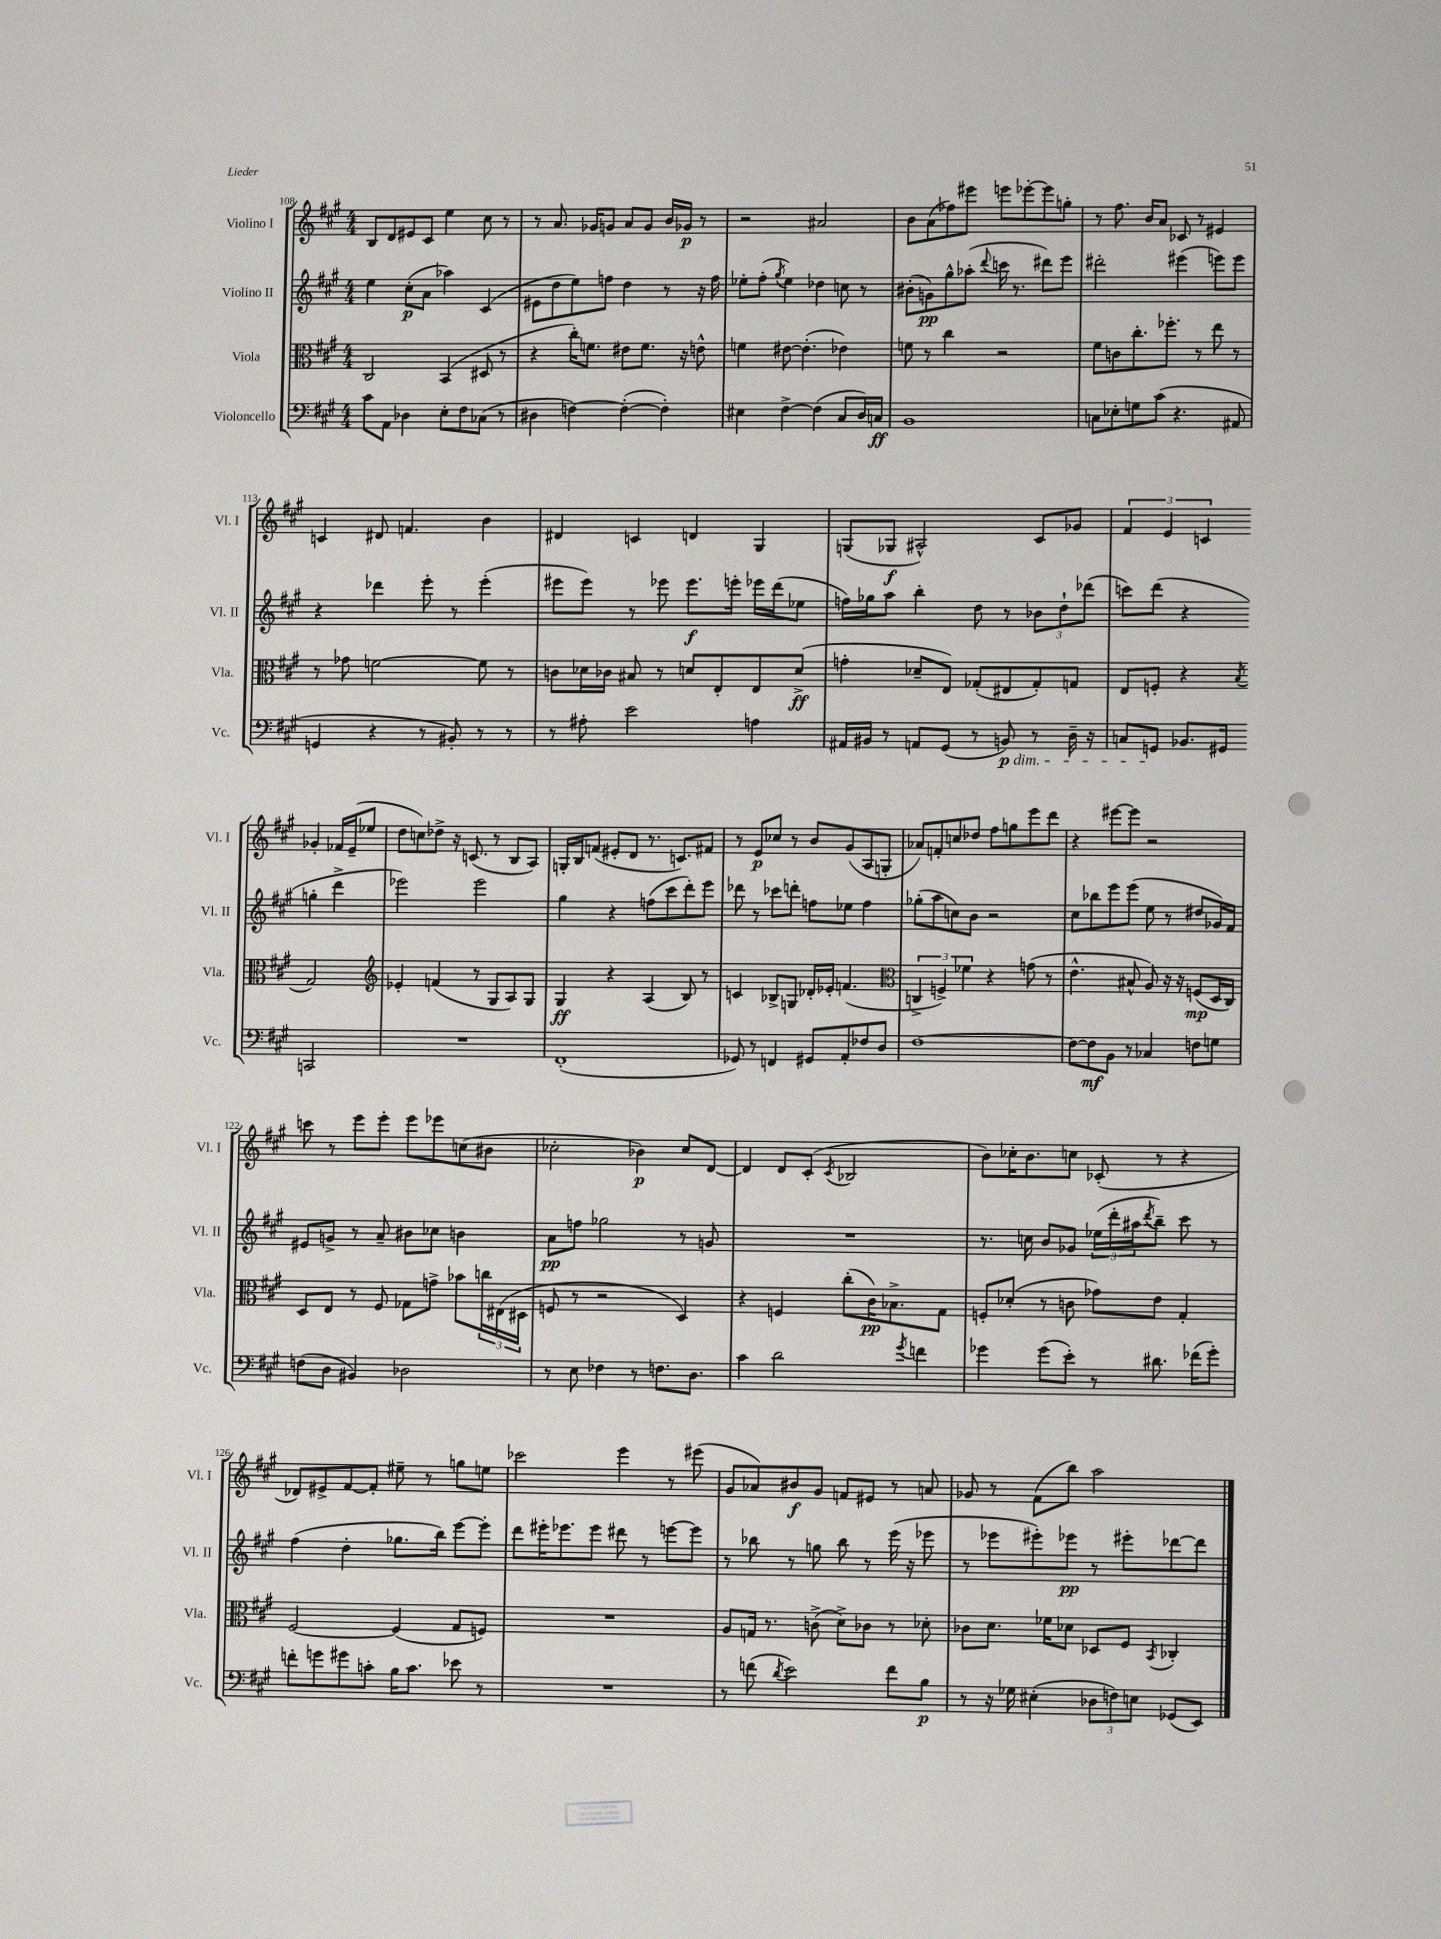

**kern	**dynam	**kern	**dynam	**kern	**dynam	**kern	**dynam
*part4	*part4	*part3	*part3	*part2	*part2	*part1	*part1
*staff4	*staff4	*staff3	*staff3	*staff2	*staff2	*staff1	*staff1
*I"Violoncello	*	*I"Viola	*	*I"Violino II	*	*I"Violino I	*
*I'Vc.	*	*I'Vla.	*	*I'Vl. II	*	*I'Vl. I	*
*clefF4	*	*clefC3	*	*clefG2	*	*clefG2	*
*k[f#c#g#]	*	*k[f#c#g#]	*	*k[f#c#g#]	*	*k[f#c#g#]	*
*M4/4	*	*M4/4	*	*M4/4	*	*M4/4	*
=108	=108	=108	=108	=108	=108	=108	=108
8c#\L	.	2C#/	.	4ee\	.	8B/L	.
8AA\J	.	.	.	.	.	8d/	.
4D-X\	.	.	.	(8cc#'\L	p	8e#X/	.
.	.	.	.	8a\J	.	8c#/J	.
8E'\L	.	(4BB/	.	4aa-X\)	.	4ee\	.
8F#\	.	.	.	.	.	.	.
(8C-X\J	.	8D#X/	.	(4c#/	.	8cc#\	.
8r	.	8r	.	.	.	8r	.
=109	=109	=109	=109	=109	=109	=109	=109
4D#X\	.	4r	.	8e#X\L	.	8r	.
.	.	.	.	8dd\	.	8.a/	.
[4Fn\)	.	16cc#'\KL)	.	8ee\)	.	.	.
.	.	8.fn\J	.	.	.	16g-X/KL	.
.	.	.	.	8ffn\J	.	8gn/J	.
(4F'\_	.	8e#X\L	.	4dd\	.	8a/L	.
.	.	8.f\J	.	.	.	8g/J	.
4F'\])	.	.	.	8r	.	16b/LL	.
.	.	16r	.	.	.	16g-X/JJ	p
.	.	8en^^\	.	16r	.	8r	.
.	.	.	.	16ff\	.	.	.
=110	=110	=110	=110	=110	=110	=110	=110
4E#X\	.	4fn\	.	8ee-X'\L	.	2r	.
.	.	.	.	(8ff#'\J	.	.	.
.	.	.	.	8qgg#/	.	.	.
[4F#^\	.	[8e#X\	.	4ee-\)	.	.	.
.	.	(4.e#'\]	.	.	.	.	.
(4F#\]	.	.	.	4dd-X\	.	2a#X/	.
8C#/L	.	4e-X\)	.	8ccn\	.	.	.
16D/L)	.	.	.	8r	.	.	.
16Cn/JJ	ff	.	.	.	.	.	.
=111	=111	=111	=111	=111	=111	=111	=111
1BB	.	8fn\	.	(8b#X'\L	.	8b\L	.
.	.	8r	.	8gn\)	pp	(8a\	.
.	.	4cc#\	.	8gg#^^\	.	8ff-X\)	.
.	.	.	.	(8aa-X'\J	.	8eee#X\J	.
.	.	.	.	8qqddd/	.	.	.
.	.	2r	.	16cccn\	.	8eeen\L	.
.	.	.	.	8.r	.	.	.
.	.	.	.	.	.	[8eee-X'\	.
.	.	.	.	8ddd#X\L)	.	8eee-\]	.
.	.	.	.	8eee\J	.	8ggn'\J	.
=112	=112	=112	=112	=112	=112	=112	=112
8Cn\L	.	8f#\L	.	2ddd#X'\	.	8r	.
8E-X'\	.	8cn\	.	.	.	8.ff#\	.
8Gn\	.	8.cc#'\	.	.	.	.	.
.	.	.	.	.	.	16b/KL	.
(8c#\J	.	.	.	.	.	8a/J	.
.	.	8.ff-X'\J	.	.	.	.	.
4.r	.	.	.	(4eee#X\	.	8c-X/	.
.	.	8r	.	.	.	8r	.
.	.	8ee\	.	8eeen\L)	.	4e#X/	.
8AA#X/	.	8r	.	8eee\J	.	.	.
!!LO:LB:g=z
=113	=113	=113	=113	=113	=113	=113	=113
4GGn/	.	8r	.	4r	.	4cn/	.
.	.	8g-X\	.	.	.	.	.
4r	.	[2fn\	.	4ddd-X\	.	8d#X/	.
.	.	.	.	.	.	4.fn/	.
8r	.	.	.	8eee'\	.	.	.
8BB#X'/)	.	.	.	8r	.	.	.
8r	.	8f\]	.	(4eee'\	.	4b\	.
8r	.	8r	.	.	.	.	.
=114	=114	=114	=114	=114	=114	=114	=114
8r	.	8cn\L	.	8eee#X\L	.	4d#X/	.
8A#X'\	.	16d-X\L	.	8eee#\J)	.	.	.
.	.	16c-X\JJ	.	.	.	.	.
2e\	.	8B#X/	.	8r	.	4cn/	.
.	.	8r	.	8eee-X\	.	.	.
.	.	8dn/L	.	8.eee-\L	f	4dn/	.
.	.	8E'/	.	.	.	.	.
.	.	.	.	16eeen'\Jk	.	.	.
4An\	.	8E/	.	16eee-X\LL	.	4G#/	.
.	.	.	.	(16ddd\J	.	.	.
.	.	(8d^/J	ff	8ee-X\J	.	.	.
=115	=115	=115	=115	=115	=115	=115	=115
16AA#X/LL	.	4gn'\	.	16ffn\LL)	.	(8Gn/L	.
16BB#X/JJ	.	.	.	16gg-X\J	.	.	.
8r	.	.	.	8aa\J	.	8G-X/J	f
8AAn/L	.	8d-X~/L	.	4bb'\	.	2A#X^^/)	.
(8GG#/J	.	8E/J)	.	.	.	.	.
8r	.	(8G-X'/L	.	8dd\	.	.	.
!LO:TX:b:i:t=dim.	!	!	!	!	!	!	!
8BBn/)	p	8E#X/	.	8r	.	.	.
8r	.	8G-'/)	.	12b-X\L	.	8c#/L	.
.	.	.	.	12dd`\	.	.	.
16D~\	.	8Gn/J	.	.	.	8g-X/J	.
.	.	.	.	(12ddd-X\J	.	.	.
16r	.	.	.	.	.	.	.
=116	=116	=116	=116	=116	=116	=116	=116
8Cn/L	.	8E/L	.	8cccn\L)	.	6f#/	.
8GGn/J	.	8Fn'/J	.	(8ddd\J	.	.	.
.	.	.	.	.	.	6e/	.
8.BB-X/L	.	4r	.	4r	.	.	.
.	.	.	.	.	.	6cn/	.
16GG#X/Jk	.	.	.	.	.	.	.
.	.	8qB/	.	.	.	.	.
2CCn/	.	2G#/	.	4ggn'\	.	4g-X'/	.
.	.	.	.	4ddd^\	.	16f-X/LL	.
.	.	.	.	.	.	(16e~/J	.
.	.	.	.	.	.	8ee-X/J	.
!!LO:LB:g=z
=117	=117	=117	=117	=117	=117	=117	=117
*	*	*clefG2	*	*	*	*	*
1r	.	4e-X'/	.	2eee-X\)	.	8dd\L	.
.	.	.	.	.	.	8ccn\)	.
.	.	(4fn/	.	.	.	8dd-X^\J	.
.	.	.	.	.	.	16r	.
.	.	.	.	.	.	(8.cn/	.
.	.	8r	.	2eee-\	.	.	.
.	.	8G#/L	.	.	.	8r	.
.	.	8A/)	.	.	.	8B/L	.
.	.	8G#/J	.	.	.	8A/J)	.
=118	=118	=118	=118	=118	=118	=118	=118
(1FF#'	.	4G#/	ff	4gg#\	.	16Gn'/LL	.
.	.	.	.	.	.	16B/J	.
.	.	.	.	.	.	(8fn/J	.
.	.	4r	.	4r	.	8e#X'/L	.
.	.	.	.	.	.	8d/J	.
.	.	(4A/	.	(8ffn\L	.	8.r	.
.	.	.	.	8ccc#\	.	.	.
.	.	.	.	.	.	8.cn/L)	.
.	.	8B/)	.	8ddd'\)	.	.	.
.	.	8r	.	8eee\J	.	8f#X/J	.
=119	=119	=119	=119	=119	=119	=119	=119
8GG-X/)	.	4cn/	.	8ddd-X\	.	8r	.
8r	.	.	.	8r	.	8e/L	p
4FFn/	.	8B-X^/L	.	8ccc-X\L	.	8cc-X/J	.
.	.	8Gn/J	.	8dddn'\J	.	8r	.
8GG#X/L	.	16d-X'/LL	.	8ffn\L	.	8b/L	.
.	.	16e-X'/JJ	.	.	.	.	.
8AA'/	.	(4.fn/	.	8ee-X\J	.	(8g#/	.
8F-X/	.	.	.	4ff\	.	8A/	.
8D/J	.	.	.	.	.	8Gn'/J	.
=120	=120	=120	=120	=120	=120	=120	=120
*	*	*clefC3	*	*	*	*	*
[1F#	.	6Cn^/	.	(8gg-X'\L	.	8a-X/L)	.
.	.	.	.	8aa\	.	8fn'/	.
.	.	6Fn^/)	.	.	.	.	.
.	.	.	.	8ccn\)	.	8ccn/	.
.	.	6f-X\	.	.	.	.	.
.	.	.	.	8b\J	.	8dd-X/J	.
.	.	4r	.	2r	.	8ff#\L	.
.	.	.	.	.	.	8ggn\	.
.	.	(8gn\	.	.	.	8eee\	.
.	.	8r	.	.	.	8ddd\J	.
=121	=121	=121	=121	=121	=121	=121	=121
8F#\L_	.	4.e^^\	.	8cc#\L	.	4r	.
8F#\]	mf	.	.	8bb-X\	.	.	.
8BB\J	.	.	.	8eee\	.	[8eee#X\L	.
8r	.	8B#X^^/	.	(8eee\J	.	8eee#\J]	.
4C-X/	.	8A/)	.	8ee\	.	2r	.
.	.	16r	.	8r	.	.	.
.	.	16r	.	.	.	.	.
8Fn\L	.	(8Fn/L	mp	8dd#X/L	.	.	.
8Gn\J	.	16D/L	.	16g-X/L)	.	.	.
.	.	16C#/JJ)	.	16f#/JJ	.	.	.
!!LO:LB:g=z
=122	=122	=122	=122	=122	=122	=122	=122
(8Fn\L	.	8D/L	.	8e#X/L	.	8cccn\	.
8D\J	.	8E/J	.	8gn^/J	.	8r	.
4BB#X/)	.	8r	.	8r	.	8eee\L	.
.	.	8F#/	.	8a~/	.	8eee'\J	.
2D-X\	.	8G-X\L	.	8b#X\L	.	8eee\L	.
.	.	8gn^\J	.	8cc-X\J	.	8eee-X\	.
.	.	8b-X\L	.	4bn\	.	(8ccn\	.
.	.	24ccn\L	.	.	.	8b#X\J	.
.	.	(24E#X\	.	.	.	.	.
.	.	24D#X\JJ	.	.	.	.	.
=123	=123	=123	=123	=123	=123	=123	=123
8r	.	8Fn/	.	8a\L	pp	2cc-X'\	.
8E\	.	8r	.	8ffn\J	.	.	.
4F-X\	.	2r	.	2gg-X\	.	.	.
8r	.	.	.	.	.	4b-X\)	p
8.Fn\L	.	.	.	.	.	.	.
.	.	4D/)	.	8r	.	8cc-/L	.
8.D\J	.	.	.	.	.	.	.
.	.	.	.	8gn/	.	[8d/J	.
=124	=124	=124	=124	=124	=124	=124	=124
4c#\	.	4r	.	1r	.	4d/]	.
2d\	.	4Fn/	.	.	.	8d/L	.
.	.	.	.	.	.	(8c#'/J	.
.	.	.	.	.	.	8qc#/	.
.	.	(8cc#'\L	.	.	.	2B-X/	.
.	.	16c#\K)	pp	.	.	.	.
.	.	8.B-X^\	.	.	.	.	.
8qg#/	.	.	.	.	.	.	.
4fn\	.	.	.	.	.	.	.
.	.	8G#\J	.	.	.	.	.
=125	=125	=125	=125	=125	=125	=125	=125
4g-X\	.	8Fn'/L	.	8.r	.	8b\L)	.
.	.	(8d-X'/J	.	.	.	16cc-X'\K	.
.	.	.	.	16ccn\	.	8.b\	.
(8g-\L	.	8r	.	8b/L	.	.	.
8e'\J)	.	8cn\	.	8g-X/J	.	8ccn\J	.
8r	.	8g-X\L)	.	(24ee-X\LL	.	(8c-X'/	.
.	.	.	.	24ddd'\	.	.	.
.	.	.	.	24aa#X\J	.	.	.
.	.	.	.	8qddd/	.	.	.
8.d#X\	.	8e\J	.	8bb~\J)	.	8r	.
.	.	4G#'/	.	8ccc#\	.	4r	.
(16f-X\KL	.	.	.	.	.	.	.
8g-'\J)	.	.	.	8r	.	.	.
!!LO:LB:g=z
=126	=126	=126	=126	=126	=126	=126	=126
8fn'\L	.	[2F#/	.	(4ff#\	.	8d-X/L)	.
8gn\	.	.	.	.	.	8e#X^/	.
8g#X\	.	.	.	4dd'\	.	[8f#/	.
8cn'\J	.	.	.	.	.	8f#'/J]	.
16B\KL	.	(4F#/]	.	8.gg-X\L	.	8ee#X~\	.
8.c\J	.	.	.	.	.	.	.
.	.	.	.	.	.	8r	.
.	.	.	.	16bb\Jk)	.	.	.
8e-X\	.	8G#/L	.	[8eee\L	.	8ggn\L	.
8r	.	8Fn/J)	.	8eee'\J]	.	8een\J	.
=127	=127	=127	=127	=127	=127	=127	=127
1r	.	1r	.	8ddd\L	.	2ccc-X\	.
.	.	.	.	16eee#X'\K	.	.	.
.	.	.	.	8.eee-X\	.	.	.
.	.	.	.	8eee-\J	.	.	.
.	.	.	.	8ddd#X\	.	4eee\	.
.	.	.	.	8r	.	.	.
.	.	.	.	[8eeen\L	.	8r	.
.	.	.	.	8eee\J]	.	(8eee#X\	.
=128	=128	=128	=128	=128	=128	=128	=128
8r	.	8A/L	.	8r	.	8g#/L	.
(8fn\	.	16Gn/Jk	.	8bb-X\	.	8a-X/)	.
.	.	8.r	.	.	.	.	.
8qd/	.	.	.	.	.	.	.
2e\)	.	.	.	8r	.	8b#X/	f
.	.	(8cn^\	.	8ggn\	.	8g#/J	.
.	.	8d^\L)	.	8bb-\	.	8fn/L	.
.	.	8c-X\J	.	8r	.	8e#X/J	.
8f\L	.	8r	.	(16eee\	.	8r	.
.	.	.	.	16r	.	.	.
8B\J	p	8d-X'\	.	8eee-X\	.	8an/	.
=129	=129	=129	=129	=129	=129	=129	=129
8r	.	8c-X\L	.	8r	.	8g-X/	.
16r	.	8.d\J	.	8eee-X\L	.	8r	.
16G-X\	.	.	.	.	.	.	.
(4E#X'\	.	.	.	8eee#X'\)	.	(8f#\L	.
.	.	16f-X\KL	.	.	.	.	.
.	.	8d-X\J	.	8eee-X\J	pp	8bb\J)	.
12D-X\L	.	8D-X/L	.	8r	.	2aa\	.
12Fn\)	.	.	.	.	.	.	.
.	.	8F#/J	.	8eee#X'\L	.	.	.
12En\J	.	.	.	.	.	.	.
.	.	8qBB/	.	.	.	.	.
(8GG-X/L	.	4C-X'/	.	[8ddd-X\	.	.	.
8EE/J)	.	.	.	8ddd-\J]	.	.	.
==	==	==	==	==	==	==	==
*-	*-	*-	*-	*-	*-	*-	*-
